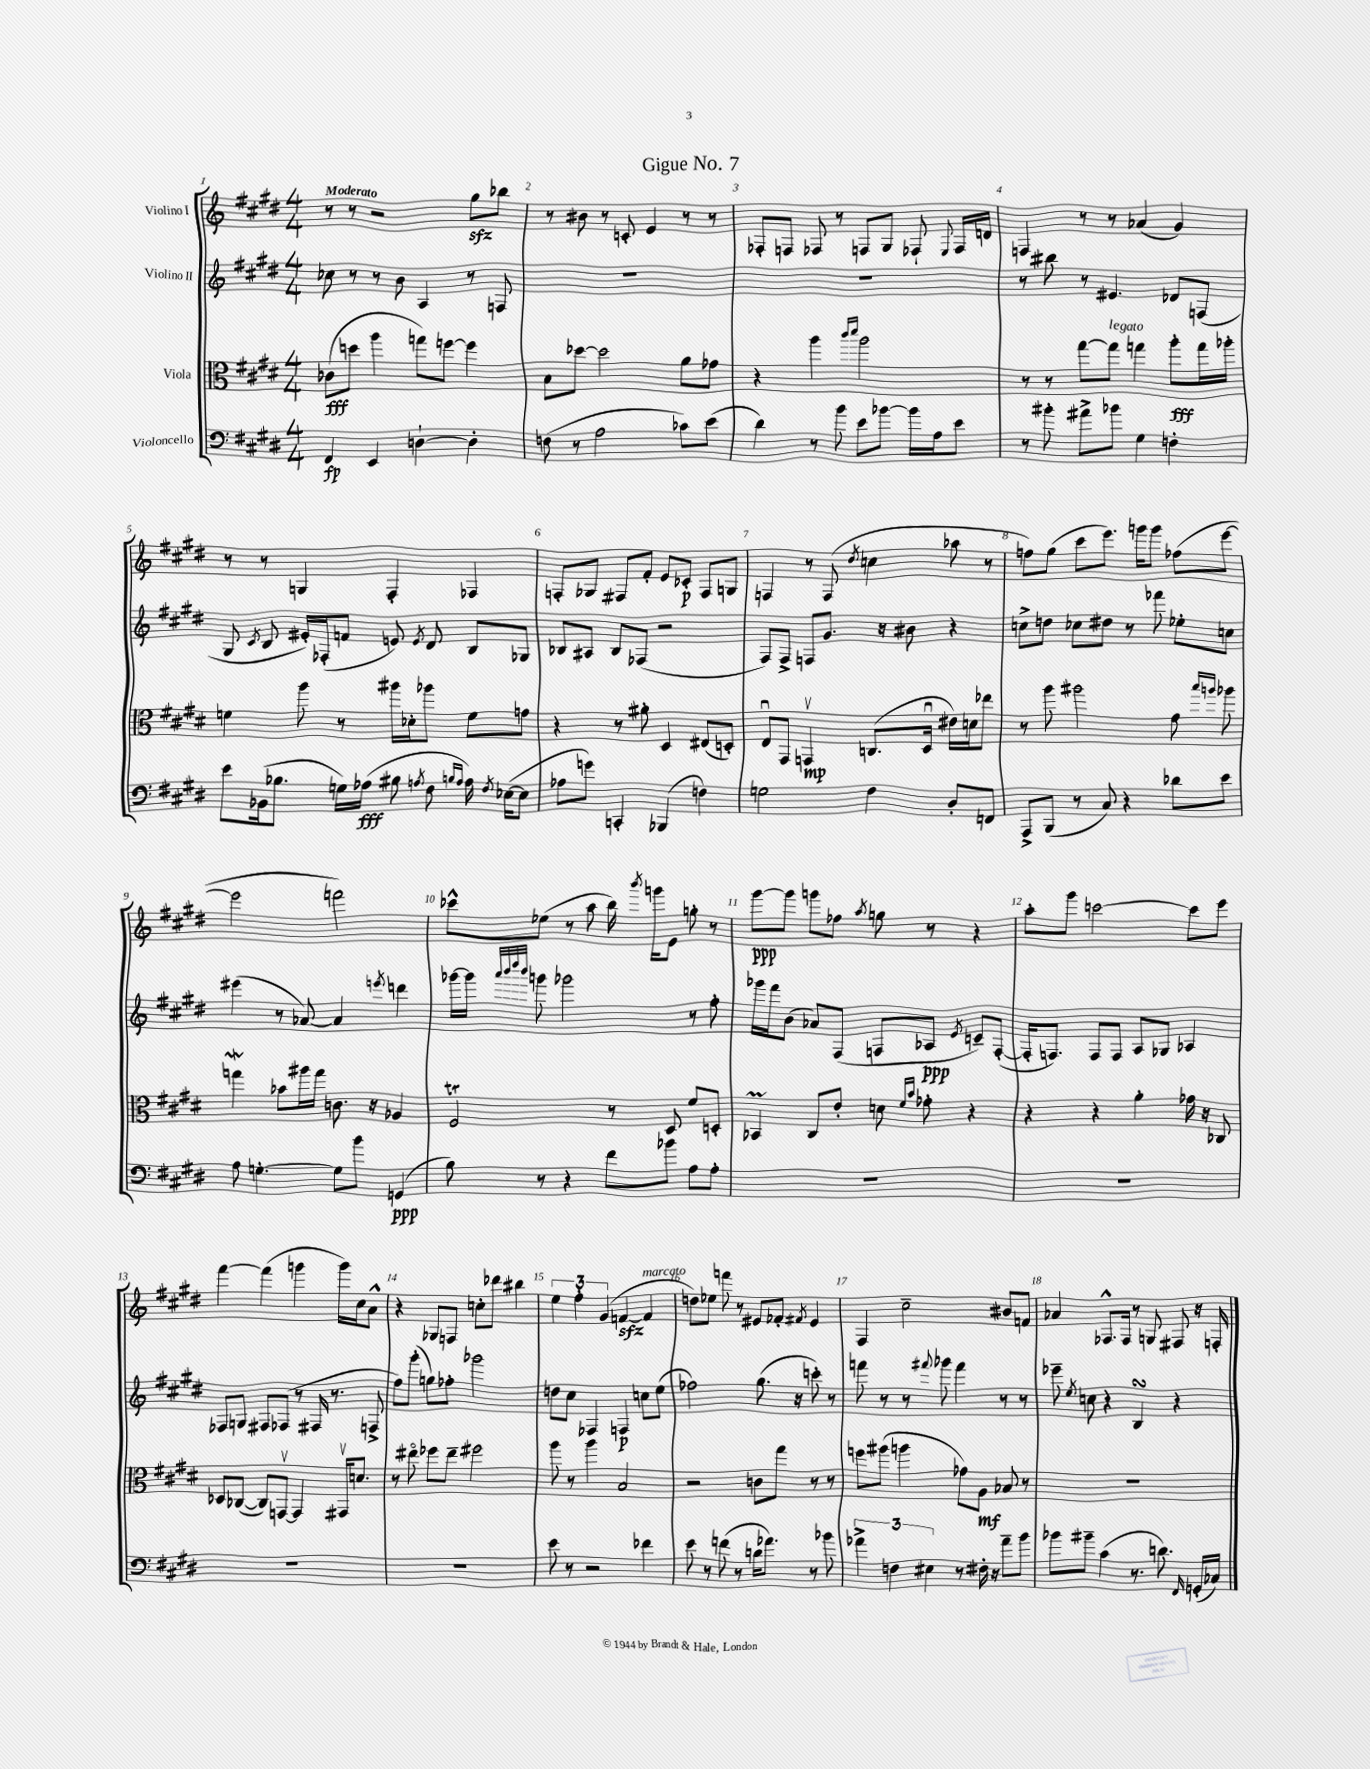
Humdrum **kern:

**kern	**dynam	**kern	**dynam	**kern	**dynam	**kern	**dynam
*part4	*part4	*part3	*part3	*part2	*part2	*part1	*part1
*staff4	*staff4	*staff3	*staff3	*staff2	*staff2	*staff1	*staff1
*I"Violoncello	*	*I"Viola	*	*I"Violino II	*	*I"Violino I	*
*clefF4	*	*clefC3	*	*clefG2	*	*clefG2	*
*k[f#c#g#d#]	*	*k[f#c#g#d#]	*	*k[f#c#g#d#]	*	*k[f#c#g#d#]	*
*M4/4	*	*M4/4	*	*M4/4	*	*M4/4	*
=1	=1	=1	=1	=1	=1	=1	=1
!	!	!	!	!	!	!LO:TX:a:B:t=Moderato	!
4FF#/	fp	(8c-X\L	fff	8cc-X\	.	8r	.
.	.	8ddn\J	.	8r	.	8r	.
4EE/	.	4aa\	.	8r	.	2r	.
.	.	.	.	8b\	.	.	.
[4Dn`\	.	8ggn\L)	.	4A/	.	.	.
.	.	[8ffn\J	.	.	.	.	.
4D'\]	.	4ff\]	.	8r	.	8gg#zz\L	.
.	.	.	.	8Fn/	.	8bb-X\J	.
=2	=2	=2	=2	=2	=2	=2	=2
(8Fn\	.	8B\L	.	1r	.	8r	.
8r	.	[8dd-X\J	.	.	.	8b#X\	.
2A\	.	2dd-\]	.	.	.	8r	.
.	.	.	.	.	.	8cn'/	.
.	.	.	.	.	.	4e/	.
8c-X\L)	.	8a\L	.	.	.	8r	.
(8e\J	.	8g-X\J	.	.	.	8r	.
=3	=3	=3	=3	=3	=3	=3	=3
4d#\)	.	4r	.	1r	.	8F-X'/L	.
.	.	.	.	.	.	8Fn/J	.
8r	.	4aa\	.	.	.	8F-X/	.
8b\	.	.	.	.	.	8r	.
.	.	16qqccc#/LL	.	.	.	.	.
.	.	16qqddd#/JJ	.	.	.	.	.
8e\L	.	2aa\	.	.	.	8Fn/L	.
[8b-X\J	.	.	.	.	.	8G#/J	.
16b-\LL]	.	.	.	.	.	8F-X`/	.
16A\J	.	.	.	.	.	.	.
.	.	.	.	.	.	8qqE/	.
8e\J	.	.	.	.	.	16F-/LL	.
.	.	.	.	.	.	16dn/JJ	.
=4	=4	=4	=4	=4	=4	=4	=4
8r	.	8r	.	8r	.	4Fn/	.
8b#X'\	.	8r	.	8bb#X\	.	.	.
8a#X^\L	.	[8gg#\L	.	8r	.	8r	.
!	!	!LO:TX:a:i:t=legato	!	!	!	!	!
8b-X\J	.	8gg#\J]	.	4.e#X/	.	8r	.
4G#\	.	4ggn\	.	.	.	(4a-X/	.
4Fn'\	.	8aa'\L	fff	8d-X/L	.	4g#/)	.
.	.	16gg\L	.	(8Fn/J	.	.	.
.	.	16aa-X'\JJ	.	.	.	.	.
!!LO:LB:g=z
=5	=5	=5	=5	=5	=5	=5	=5
8e\L	.	4fn\	.	8G#/	.	8r	.
.	.	.	.	8qc#/	.	.	.
(16BB-X\k	.	.	.	8B/	.	8r	.
8.B-X\J	.	.	.	.	.	.	.
.	.	8aa\	.	16e#X'/LL)	.	4Gn/	.
.	.	.	.	(16F-X'/J	.	.	.
16Gn\LL)	.	8r	.	8fn/J	.	.	.
(16A-X\JJ	fff	.	.	.	.	.	.
8B#X\	.	16aa#X\LL	.	8en/)	.	4F#'/	.
.	.	16d-X'\J	.	.	.	.	.
8qAn/	.	.	.	8qe/	.	.	.
8F#\	.	8aa-X\J	.	8d#/	.	.	.
16qqBn/LL	.	.	.	.	.	.	.
16qqA/JJ	.	.	.	.	.	.	.
16A\)	.	8f\L	.	8B/L	.	4F-X/	.
8qF#/	.	.	.	.	.	.	.
([16E-X\KL	.	.	.	.	.	.	.
8E-\J]	.	8gn\J	.	8G-X/J	.	.	.
=6	=6	=6	=6	=6	=6	=6	=6
8A-X\L	.	4r	.	8B-X/L	.	8Fn'/L	.
8gn\J)	.	.	.	8A#X/J	.	8G-X/J	.
4CCn'/	.	8r	.	8B-/L	.	8F#X/L	.
.	.	8a#X'\	.	(8F-X/J	.	8f#'/J	.
(4BBB-X/	.	4D#/	.	2r	.	8e/L	.
.	.	.	.	.	.	8c-X'/J	p
4Fn\)	.	(8E#X/L	.	.	.	8F#/L	.
.	.	8Dn'/J)	.	.	.	8Gn/J	.
=7	=7	=7	=7	=7	=7	=7	=7
2Gn\	.	8Eu/L	.	8F#/L)	.	4Fn/	.
.	.	8GG#/J	.	8F#^/J	.	.	.
.	.	4GGnv/	mp	8Fn/L	.	8r	.
.	.	.	.	8.g#/J	.	(8F/	.
.	.	.	.	.	.	8qdd#/	.
4F#\	.	(8.Cn/L	.	.	.	4ccn\	.
.	.	.	.	16r	.	.	.
.	.	.	.	8b#X\	.	.	.
.	.	16D#u/Jk	.	.	.	.	.
8D#'/L	.	16e#X\LL)	.	4r	.	8aa-X\	.
.	.	16dn\J	.	.	.	.	.
8FFn/J	.	8ee-X\J	.	.	.	8r	.
=8	=8	=8	=8	=8	=8	=8	=8
8AAA^/L	.	8r	.	8ccn^\L	.	8ffn\L)	.
(8BBB/J	.	8aa\	.	8ddn\J	.	(8gg#\J	.
8r	.	2aa#X\	.	8cc-X\L	.	8ccc#\L	.
8C#/)	.	.	.	8dd#X\J	.	8.eee\J)	.
4r	.	.	.	8r	.	.	.
.	.	.	.	.	.	16gggn\KL	.
.	.	.	.	8fff-X\	.	8ggg\J	.
8d-X\L	.	8g#\	.	8ee-X'\L	.	(8ff-X\L	.
.	.	16qqbb/LL	.	.	.	.	.
.	.	16qqaan/JJ	.	.	.	.	.
8e\J	.	8aa-X\	.	8ccn\J	.	[8eee\J	.
!!LO:LB:g=z
=9	=9	=9	=9	=9	=9	=9	=9
8A\	.	4ggnw\	.	(4eee#X\	.	2eee\]	.
[4.Gn'\	.	.	.	.	.	.	.
.	.	8b-X\L	.	8r	.	.	.
.	.	16aa#X\L	.	[8a-X/)	.	.	.
.	.	16gg\JJ	.	.	.	.	.
8G\L]	.	8.cn\	.	4a-/]	.	2fffn\)	.
8b\J	.	.	.	.	.	.	.
.	.	16r	.	.	.	.	.
.	.	.	.	8qeeen/	.	.	.
(4GGn/	ppp	4A-X/	.	4dddn\	.	.	.
=10	=10	=10	=10	=10	=10	=10	=10
8B\)	.	2F#T/	.	[16ggg-X\LL	.	8ccc-X^^\L	.
.	.	.	.	16ggg-\JJ]	.	.	.
.	.	.	.	32qqaaa/LLL	.	.	.
.	.	.	.	32qqbbb/	.	.	.
.	.	.	.	32qqdddd#/	.	.	.
.	.	.	.	32qqbbb/JJJ	.	.	.
8r	.	.	.	8gggn\	.	(8ee-X\J	.
4r	.	.	.	2ggg-X\	.	8r	.
.	.	.	.	.	.	8aa\	.
8f#\L	.	8r	.	.	.	16bb\)	.
.	.	.	.	.	.	8qbbb/	.
.	.	.	.	.	.	16gggn\KL	.
8b-X\J	.	8D#/	.	.	.	8e\J	.
8A\L	.	8f#/L	.	8r	.	8ggn'\	.
8A'\J	.	8Dn'/J	.	8ff#'\	.	8r	.
=11	=11	=11	=11	=11	=11	=11	=11
1r	.	4BB-XM/	.	16ggg-X\LL	.	[8ggg#\L	ppp
.	.	.	.	16fff#\J	.	.	.
.	.	.	.	(8b\J	.	8ggg#\J]	.
.	.	8C#/L	.	8a-X/L)	.	8gggn\L	.
.	.	8e'/J	.	(8F#/J	.	8ff-X\J	.
.	.	.	.	.	.	8qaa/	.
.	.	8dn\	.	8Fn/L	.	8ggn\	.
.	.	16qqf#/LL	.	.	.	.	.
.	.	16qqb/JJ	.	.	.	.	.
.	.	8g-X'\	.	8A-X/J	ppp	8r	.
.	.	.	.	8qe/	.	.	.
.	.	4r	.	8cn~/L)	.	4r	.
.	.	.	.	([8F'/J	.	.	.
=12	=12	=12	=12	=12	=12	=12	=12
1r	.	4r	.	16F'/KL]	.	8aa'\L	.
.	.	.	.	8.Fn/J)	.	.	.
.	.	.	.	.	.	8ggg#\J	.
.	.	4r	.	8F/L	.	[2cccn\	.
.	.	.	.	8F/J	.	.	.
.	.	4a'\	.	8A/L	.	.	.
.	.	.	.	8G-X/J	.	.	.
.	.	16g-X\	.	4A-X/	.	8ccc\L]	.
.	.	16r	.	.	.	.	.
.	.	8C-X/	.	.	.	8eee\J	.
!!LO:LB:g=z
=13	=13	=13	=13	=13	=13	=13	=13
1r	.	8D-X/L	.	8F-X/L	.	[4fff#\	.
.	.	([8C-X/J	.	8Gn/J	.	.	.
.	.	8C-/L])	.	8F#X/L	.	(4fff#\]	.
.	.	[8GGnv/J	.	(8F-X/J	.	.	.
.	.	4GG/]	.	8r	.	4gggn\	.
.	.	.	.	16F#X/	.	.	.
.	.	.	.	8.r	.	.	.
.	.	16GG#Xv/KL	.	.	.	16ggg\LL)	.
.	.	8.dn/J	.	.	.	16cc#\J	.
.	.	.	.	8Fn^/	.	8a^^\J	.
=14	=14	=14	=14	=14	=14	=14	=14
1r	.	8r	.	8ff#\L)	.	4r	.
.	.	8ee#X\	.	(8ggg#'\J	.	.	.
.	.	8ff-X\L	.	8ggn\L)	.	8G-X/L	.
.	.	8ee#~\J	.	8ff-X'\J	.	8Fn/J	.
.	.	2ff#X\	.	2ggg-X\	.	8ccn'\L	.
.	.	.	.	.	.	8ddd-X\J	.
.	.	.	.	.	.	4bb#X\	.
=15	=15	=15	=15	=15	=15	=15	=15
8e\	.	8aa\	.	8ddn\L	.	6ee\	.
8r	.	8r	.	8cc#\J	.	.	.
.	.	.	.	.	.	6ff#'\	.
2r	.	4aa\	.	4F-X/	.	.	.
.	.	.	.	.	.	(6g#/	.
.	.	2B/	.	4Fn/	p	[4fnzz/	.
!	!	!	!	!	!	!LO:TX:a:i:t=marcato	!
4f-X\	.	.	.	8ccn\L	.	4f/]	.
.	.	.	.	(8ee\J	.	.	.
=16	=16	=16	=16	=16	=16	=16	=16
8e\	.	2r	.	2ff-X\)	.	8ddn\L)	.
8r	.	.	.	.	.	8ee-X\J	.
(8fn\	.	.	.	.	.	8fffn\	.
8r	.	.	.	.	.	8r	.
16dn\KL	.	8cn\L	.	(8.gg#\	.	8e#X/L	.
8.a-X\J)	.	.	.	.	.	.	.
.	.	8gg#\J	.	.	.	8f-X'/J	.
.	.	.	.	16r	.	.	.
.	.	.	.	.	.	8qf#X/	.
8r	.	8r	.	8cccn'\)	.	4e#/	.
8b-X\	.	8r	.	8r	.	.	.
=17	=17	=17	=17	=17	=17	=17	=17
6a-X^\	.	8ffn\L	.	8fffn\	.	4F#/	.
.	.	(8aa#X\J	.	8r	.	.	.
6Fn\	.	.	.	.	.	.	.
.	.	4aan\	.	8r	.	2cc#~\	.
6E#X\	.	.	.	.	.	.	.
.	.	.	.	8qqfff#X/	.	.	.
.	.	.	.	8ggg-X\	.	.	.
8r	.	8g-X\L)	.	4fff#\	.	.	.
16F#X'\	.	8A\J	mf	.	.	.	.
16r	.	.	.	.	.	.	.
8a-~\L	.	8B-X/	.	8r	.	8b#X/L	.
8b\J	.	8r	.	8r	.	8fn/J	.
=18	=18	=18	=18	=18	=18	=18	=18
8b-X\L	.	1r	.	8eee-X~\	.	4a-X/	.
.	.	.	.	8qee/	.	.	.
8b#X~\J	.	.	.	8ccn\	.	.	.
(4c#\	.	.	.	4r	.	8.F-X^^/L	.
.	.	.	.	.	.	16F-/Jk	.
8.r	.	.	.	4BsSSS/	.	8r	.
.	.	.	.	.	.	8Gn/	.
8.dn\)	.	.	.	.	.	.	.
.	.	.	.	4r	.	8F#X/	.
16qqFF#/	.	.	.	.	.	.	.
(16GGn'/LL	.	.	.	.	.	16r	.
16C-X/JJ)	.	.	.	.	.	16Fn'/	.
==	==	==	==	==	==	==	==
*-	*-	*-	*-	*-	*-	*-	*-
